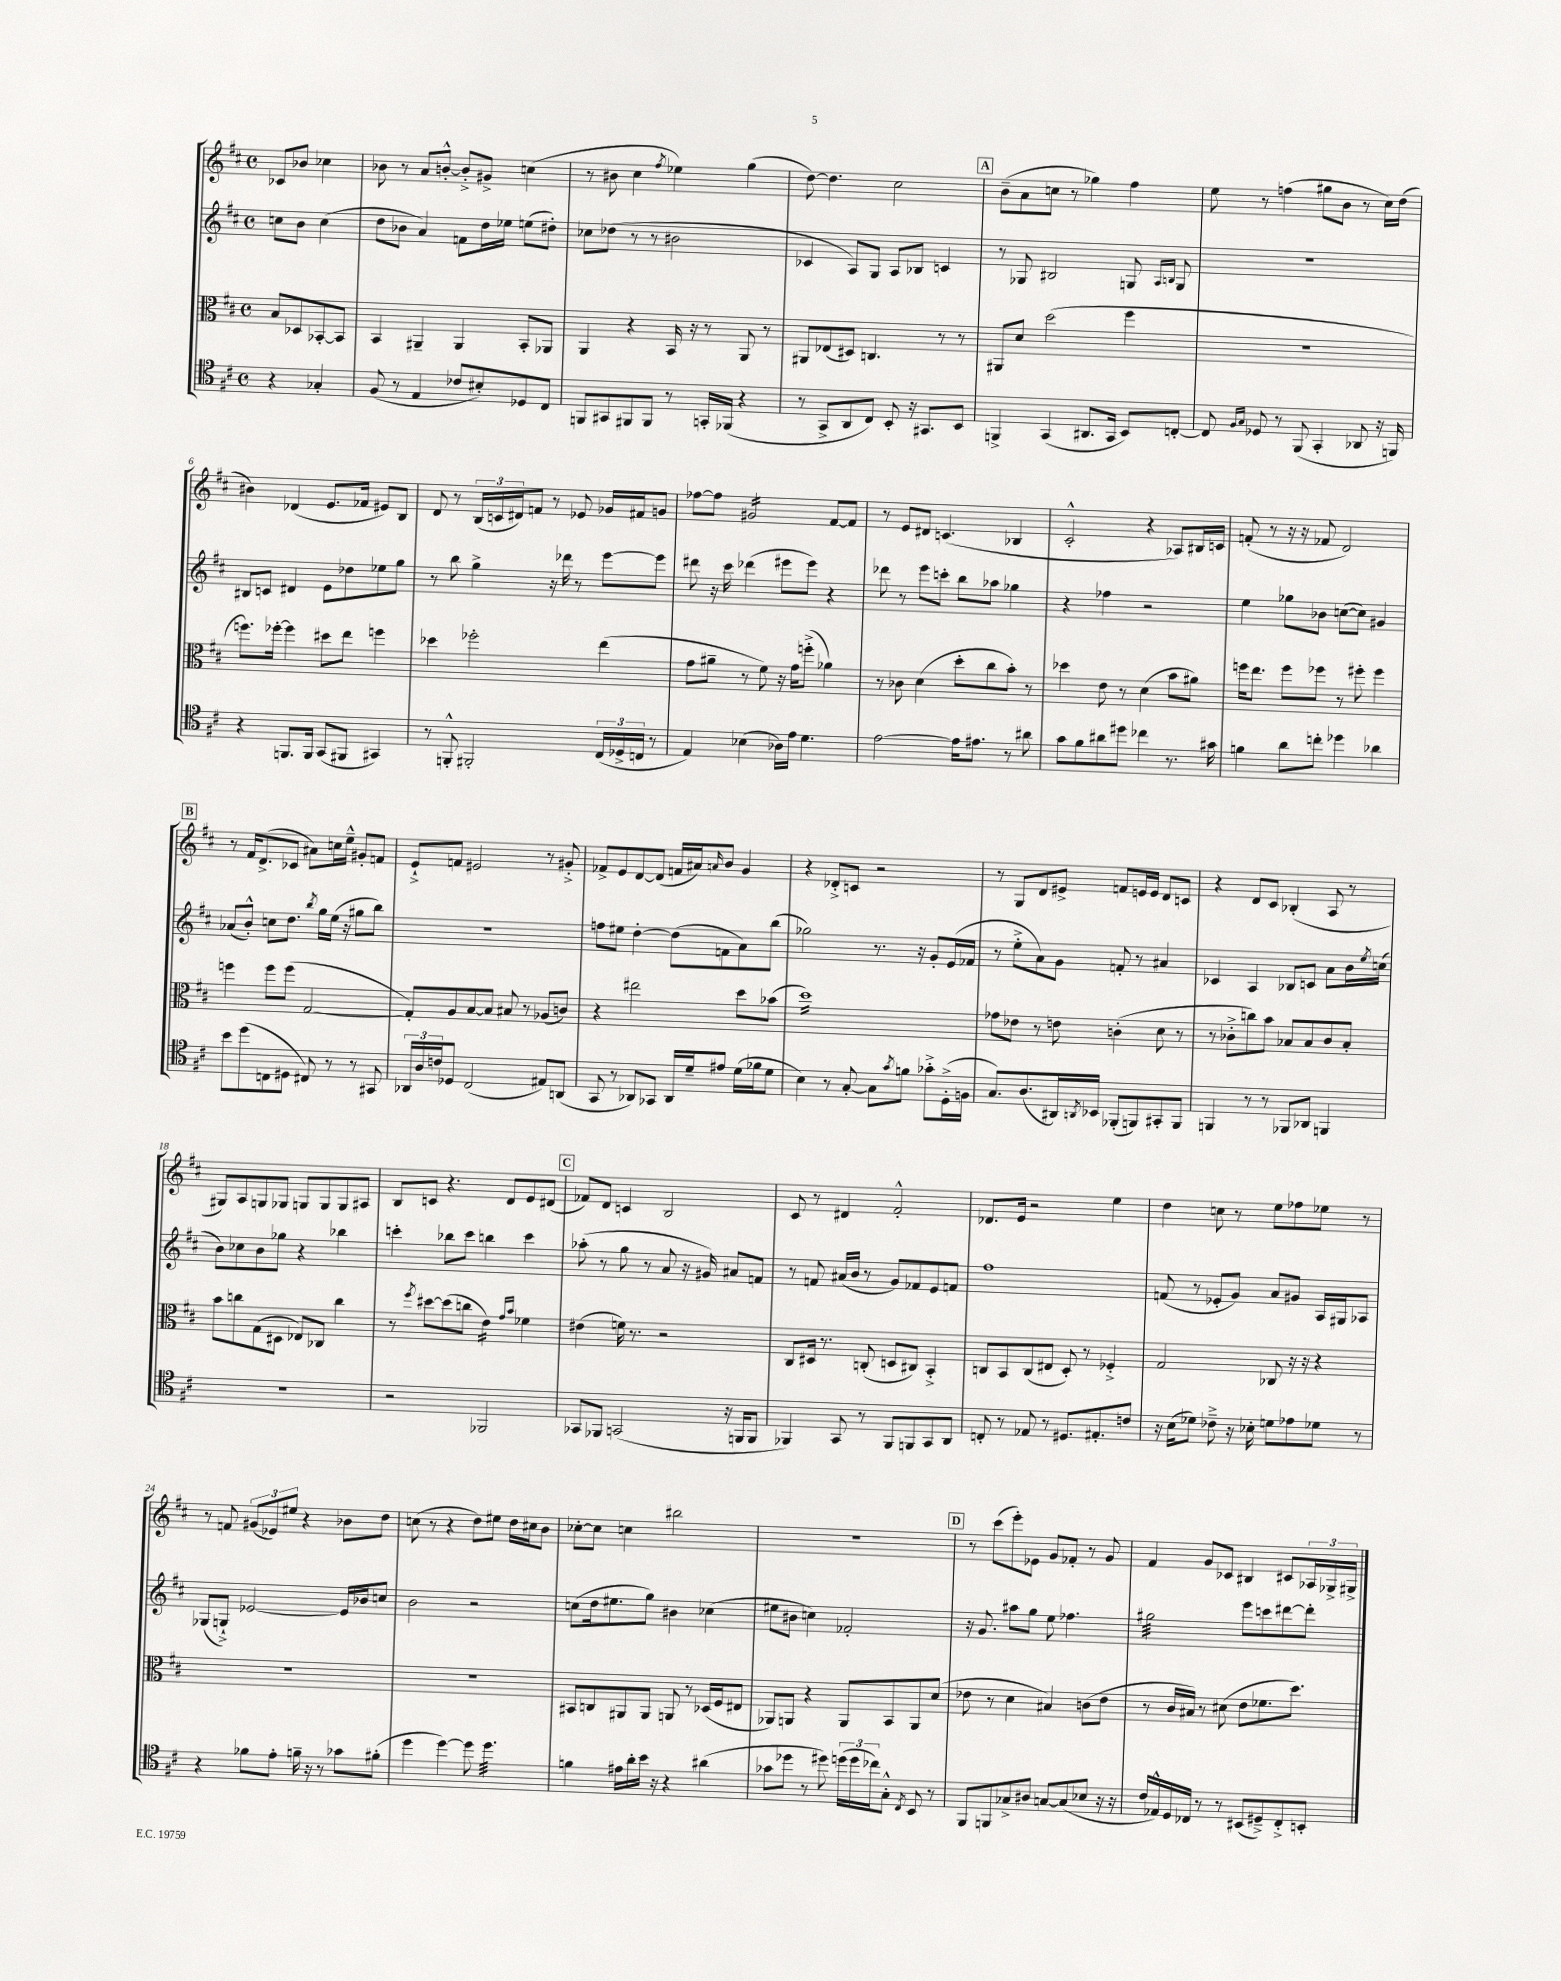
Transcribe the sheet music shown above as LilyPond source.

<<
\new StaffGroup <<
\new Staff = "s0" {
    \clef treble \key d \major \defaultTimeSignature \time 4/4 \partial 2
    ces'8 bes'8 ces''4 |
    bes'8 r8 a'8 b'8~-.-^ b'8-.-> gis'8-> c''4( |
    r8 bis'8 cis''4 \acciaccatura { fis''8 } ees''4) g''4( |
    d''8~) d''4. cis''2 |
    \mark \markup { \box "A" } b'8--( a'8 c''8 r8 ges''4) fis''4 |
    e''8 r8 f''4( gis''8 b'8 r8 cis''16) d''16( |
    bis'4) des'4( e'8. fes'16 eis'8) b8 |
    d'8 r8 \tuplet 3/2 { b16( c'16 dis'16) } f'8 r8 ees'8 ges'16 fis'16 g'8 |
    fes''8~ fes''8 gis'2:16 fis'8~ fis'8 |
    r8 e'8 dis'8 c'4.( bes4 |
    cis'2-.-^ r4 aes8) bis16 c'16 |
    f'8-.( r8 r16 r16 fes'8 d'2) |
    \mark \markup { \box "B" } r8 fis'16 d'8.->( ces'8 ais'8) c''16 e''16---^ gis'8-. f'8 |
    e'8-!-> f'8 eis'2 r8 gis'8-.-> |
    fes'8-> e'8 d'8~ d'8( f'16 ais'16) \grace { a'16 } b'8 g'4 |
    r4 des'8-.-> c'8 r2 |
    r8 g8 d'8 eis'8-> f'8 e'16 e'16 d'8 c'8 |
    r4 d'8 cis'8 bes4-.( a8 r8 |
    gis8) a8 g8 ges8 g8 g8 g8 ais8 |
    b8 c'8 r4. d'8 e'8 dis'8( |
    \mark \markup { \box "C" } fes'8) d'8 c'4 b2 |
    cis'8 r8 dis'4 fis'2-.-^ |
    des'8. e'16 r2 e''4 |
    d''4 c''8 r8 e''8 fes''8 ees''8 r8 |
    r8 f'8 \tuplet 3/2 { gis'8( ees'8) eis''8 } r4 bes'8 d''8 |
    c''8( r8 r4 d''8) eis''8 d''16 cis''16 b'8 |
    ces''8~-. ces''8 c''4 bis''2 |
    r1 |
    \mark \markup { \box "D" } r8 cis'''8( e'''8-.) ees'8 g'8 fes'8-. r8 g'8 |
    fis'4 g'8 ces'8 bis4 cis'8 \tuplet 3/2 { aes16 ges16-> gis16-> } \bar "|." |
}
\new Staff = "s1" {
    \clef treble \key d \major \defaultTimeSignature \time 4/4 \partial 2
    c''8 b'8 c''4( |
    d''8 bes'8 a'4) f'8 d''16 ees''16 e''8( dis''8-.) |
    ces''8 des''8( r8 r8 bis'2 |
    ces'4 a8) g8 a8 bes8 c'4 |
    \mark \markup { \box "A" } r8 ges8 bis2 g8 \grace { a16 b16 } g8 |
    R1 |
    bis8 c'8 dis'4 e'8 des''8 ees''8 g''8 |
    r8 b''8 g''4-> r16 des'''16 r8 e'''8~ e'''8 |
    dis'''8 r16 cis'''16 des'''4( eis'''8 eis'''8) r4 |
    des'''8 r8 e'''8 c'''8-. b''8 aes''8 ges''4 |
    r4 fes''4 r2 |
    e''4 ges''8 bes'8 c''8~( c''8) gis'4 |
    \mark \markup { \box "B" } aes'8( b'8-.-^) c''8 d''8. \acciaccatura { b''8 } g''16 e''16( r16 gis''8 b''8) |
    r1 |
    f''8 eis''8 d''4~-. d''8( f'8 a'8) b''8( |
    ges''2) r8. r16 g'8-. e'16( fes'16 |
    r8 e''8-.-> a'8) g'8 f'8-. r8 ais'4 |
    ces'4 a4 bes8 c'8 a'8 b'16 \acciaccatura { e''8 } c''16( |
    b'8) ces''8 b'8 ges''8 r4 bes''4 |
    c'''4-. bes''8 c'''8 b''4 c'''4 |
    \mark \markup { \box "C" } aes''8-.( r8 g''8 r8 a'8 r16 gis'16) ais'8 f'8 |
    r8 f'8 ais'16( b'16 r8 g'8) fes'8 e'8 f'8 |
    fis''1 |
    f'8( r8 ees'8-. g'8) a'8 gis'8 a16 gis16 aes8 |
    ges8( g8-!->) ees'2~ ees'16 bes'16 c''8 |
    b'2 r2 |
    c''8( d''16 eis''8. g''8) bis'4 ces''4( |
    eis''8 bis'8 c''4) fes'2-. |
    \mark \markup { \box "D" } r16 g'8. ais''8 g''8 e''8 fes''4. |
    gis''2:32 e'''8 c'''8 dis'''8~ dis'''8-. \bar "|." |
}
\new Staff = "s2" {
    \clef alto \key d \major \defaultTimeSignature \time 4/4 \partial 2
    b8 des8 bes,8~-. bes,8 |
    b,4 ais,4-- ais,4 b,8-. aes,8 |
    a,4 r4 b,16 r16 r8 a,8 r8 |
    ais,8 ees8( dis8) c4. r8 r8 |
    \mark \markup { \box "A" } ais,8 d'8 d''2( fis''4 |
    R1 |
    f''8.) fes''16~-. fes''4 dis''8 e''8 f''4 |
    des''4 fes''2-. e''4( |
    g'8 ais'8-- r8 fis'8) r16 g'16 f''8-.->( aes'4) |
    r8 ces'8 d'4( d''8-. cis''8 b'8-.) r8 |
    des''4 e'8 r8 d'4( b'8 ais'8) |
    f''16 e''8. f''8 fes''8 r8 fis''8-. fis''4 |
    \mark \markup { \box "B" } f''4 f''8 f''8( g2~ |
    g8-.) a8 b8~ b8 bis8 r8 aes8( c'8) |
    r4 eis''2 d''8 bes'8( |
    d''1:16) |
    ges'8 ees'8 r8 e'8 c'4-.( d'8 r8 |
    r8 ces'8-.-> c''8) b'8 bes8 bes8 ces'8 bes8-. |
    b'8 c''8 g8( dis8 ees8) ces8 c''4 |
    r8 \acciaccatura { fis''8 } dis''8~ dis''8( c''8 e'4:16) \grace { g'16 b'16 } fes'4 |
    \mark \markup { \box "C" } eis'4( f'16) r8. r2 |
    cis8 dis16 r8. c8-.( d8 cis8) b,4-.-> |
    c8 b,8 c8( eis8 d8-.) r8 fes4-.-> |
    g2 ces8 r16 r16 r4 |
    R1 |
    R1 |
    bis,8 c8 ais,8 ais,8 a,8 r8 des16( fis16 eis8 |
    aes,8) a,8 r4 a,8 b,8 a,8 d'8( |
    \mark \markup { \box "D" } ees'8 r8 d'4 bis4) c'8( ees'8 |
    r8 cis'16 bis16) r8 dis'8( e'8 fes'8. d''8.) \bar "|." |
}
\new Staff = "s3" {
    \clef tenor \key d \major \defaultTimeSignature \time 4/4 \partial 2
    r4 ges4-. |
    fis8( r8 e4 ces'8 bis8-.) des8 cis8 |
    f,8 gis,8 fis,8 fis,8 r8 g,16-. fes,16( r4 |
    r8 g,8-> a,8 cis8) b,8-. r16 gis,8. b,8 |
    \mark \markup { \box "A" } f,4-> g,4( ais,8. g,16 b,8) c8~-. |
    c8 \grace { fis16 g16 } des8 r8 fis,8( g,4-. aes,8 r16 f,16) |
    r4 f,8. f,16 g,8( fis,8 gis,4) |
    r8 f,8-.-^ fis,2-. \tuplet 3/2 { cis16( des16-> c16 } r8 |
    e4) bes4( aes16) e'16 d'4. |
    e'2~ e'16 eis'8. r8 ais'8 |
    g'8 fis'8 ais'8 dis''8 ces''4 r8. gis'16 |
    f'4 a'8 c''8-. des''4 aes'4 |
    \mark \markup { \box "B" } b'8 d''8( c8 dis8 cis8) r8 r8 gis,8 |
    \tuplet 3/2 { aes,16 a16 c'16 } des8 cis2( eis8) a,8( |
    g,8 r8 aes,8) ges,8 aes,16 d'16-- eis'8 d'16( fes'16 d'8 |
    b4) r8 g8~-. g8 \acciaccatura { g'8 } f'8 ges'8-.-> d16-.->( f16 |
    g8.) a8.( ais,16) \acciaccatura { a,8 } bes,16 fes,8-.( f,8) gis,8-. f,8 |
    f,4 r8 r8 fes,8 aes,8 f,4 |
    R1 |
    r2 fes,2 |
    \mark \markup { \box "C" } ges,8 fes,8 g,2( r16 f,16 f,8 |
    fes,4) g,8 r8 fes,8 f,8 g,8 a,8 |
    c8-. r8 ees8 r8 dis8. eis8.-. c'8 |
    r16 b16( des'8) ces'8---> r16 bes16-. d'8 ees'8 des'8 r8 |
    r4 fes'8 e'8-. f'16-- r16 r8 ges'8 fis'8-.( |
    d''4 d''4~) d''8 d''4.:32 |
    f'4 eis'16 a'16-. b'16 r16 r4 ais'4( |
    ges'8 des''8 r8 dis''8) \tuplet 3/2 { d''16( d''16 ces''16) } g8-.-^ \acciaccatura { cis8 } b,8 r8 |
    \mark \markup { \box "D" } fis,8 f,8 ges8-> ais8 g8~ g8( bes8 r16 r16 |
    cis'16 ees16-^) d16 ces16 r8 r8 bis,8( dis8--->) ces8-.-> b,8-. \bar "|." |
}
>>
>>
